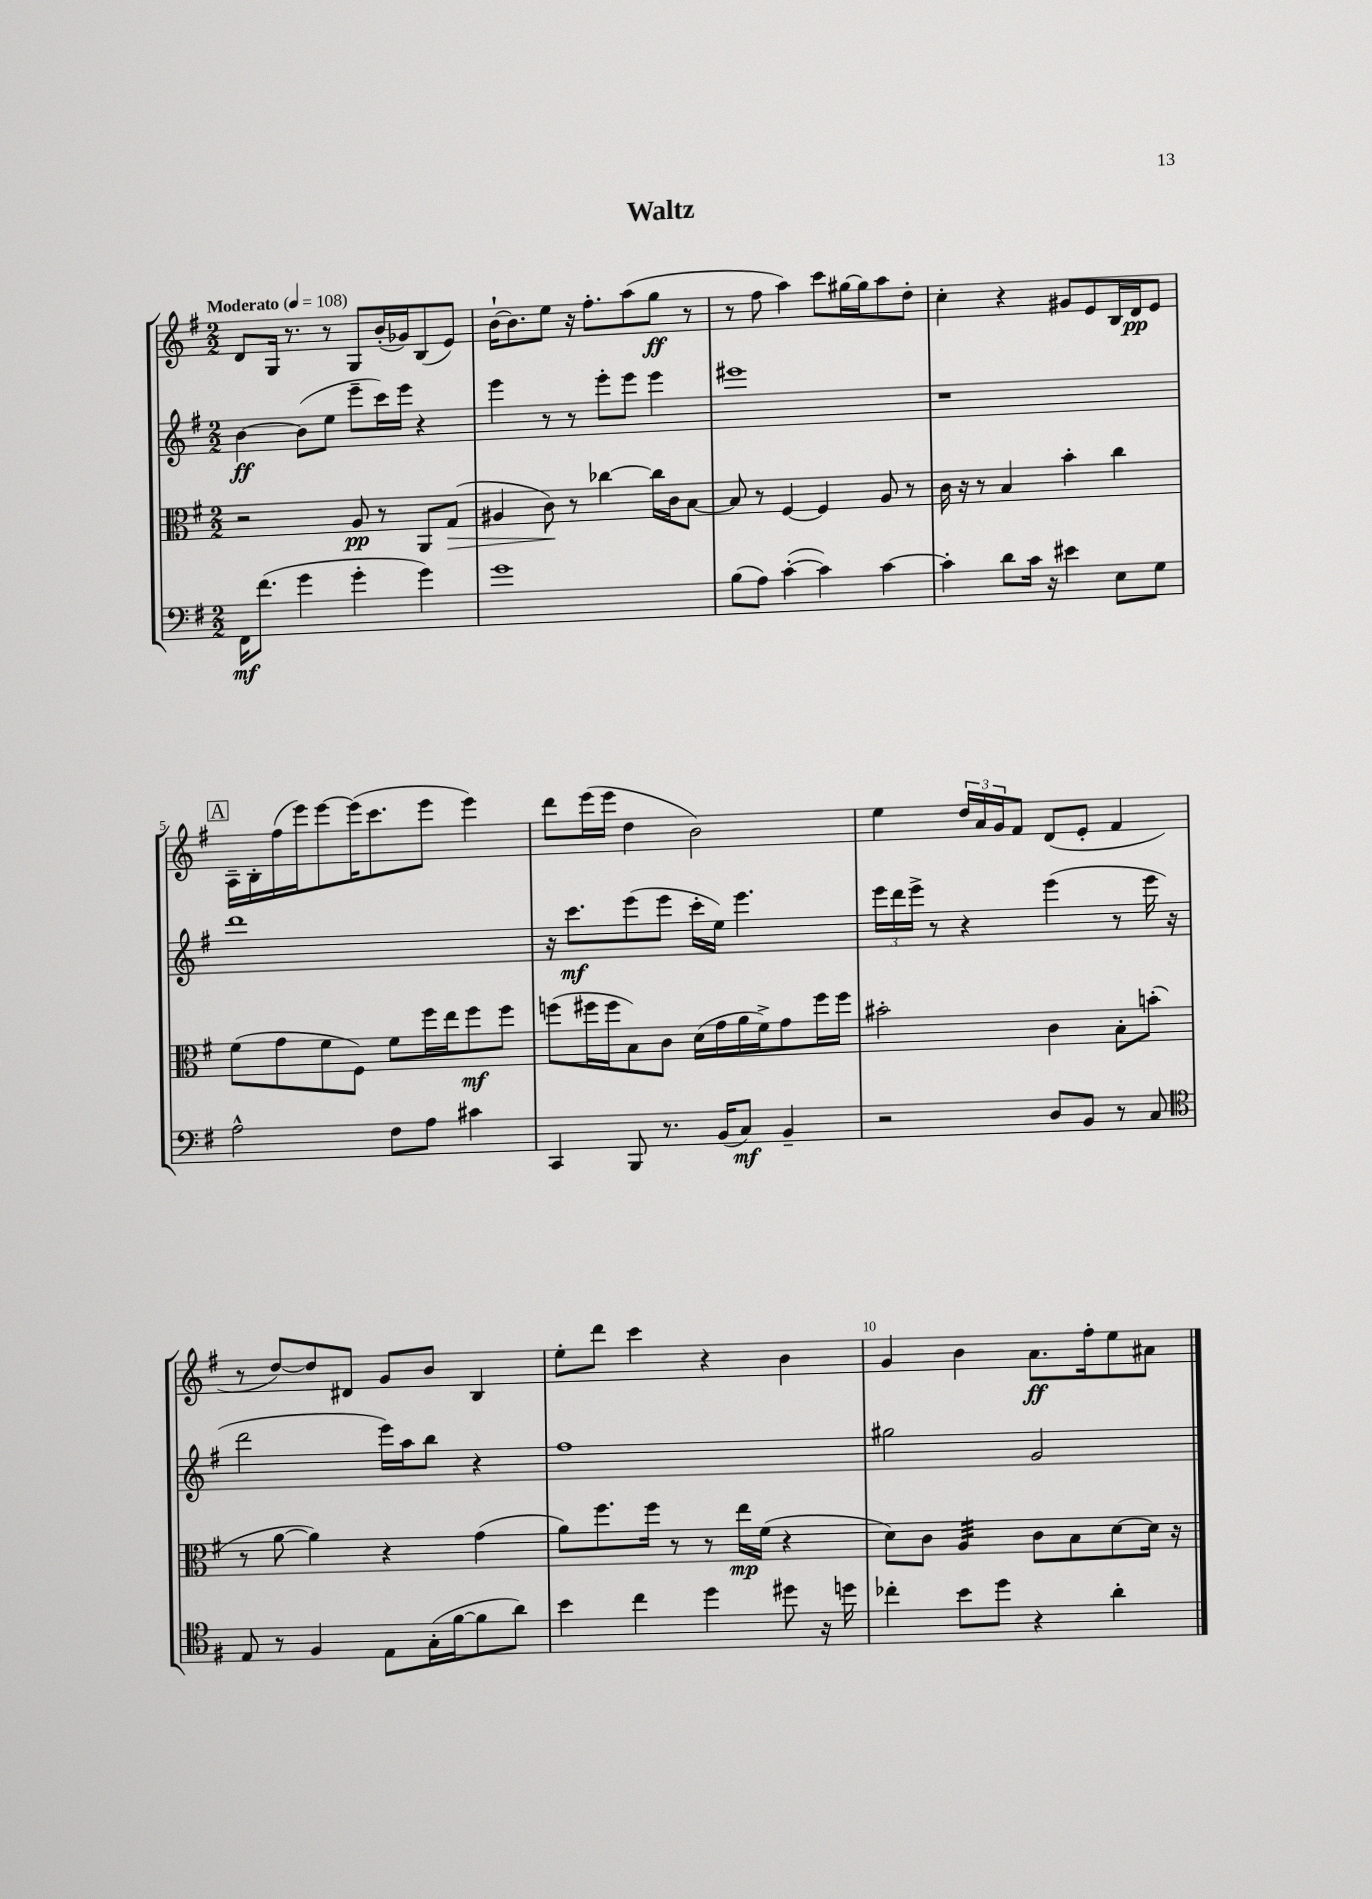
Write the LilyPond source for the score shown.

\header { title = "Waltz" }
<<
\new StaffGroup <<
\new Staff = "s0" {
    \clef treble \key g \major \numericTimeSignature \time 2/2 \tempo "Moderato" 4 = 108
    d'8 g16 r8. r8 g8 b'16-.( ges'16) b8( e'8) |
    b'16~-! b'8. e''8 r16 fis''8.-. a''8( g''8\ff r8 |
    r8 fis''8 a''4) c'''8 gis''16~ gis''16 a''8 d''8-. |
    c''4-. r4 gis'8 e'8 b16 d'16\pp e'8 |
    \mark \markup { \box "A" } a16-- b16-. fis''16( e'''16) e'''8~ e'''16( c'''8. e'''8 e'''4) |
    d'''8 e'''16( e'''16 d''4 b'2) |
    e''4 \tuplet 3/2 { d''16 a'16 g'16 } fis'8 d'8( e'8-. fis'4 |
    r8 d''8~) d''8 dis'8 g'8 b'8 b4 |
    e''8-. d'''8 c'''4 r4 b'4 |
    g'4 b'4 a'8.\ff fis''16-. e''8 ais'8 \bar "|." |
}
\new Staff = "s1" {
    \clef treble \key g \major \numericTimeSignature \time 2/2
    b'4~\ff b'8( e''8 e'''8-- c'''16) e'''16 r4 |
    e'''4 r8 r8 e'''8-. e'''8 e'''4 |
    eis'''1 |
    r1 |
    \mark \markup { \box "A" } d'''1 |
    r16 c'''8.\mf e'''8( e'''8 c'''16-. e''16) e'''4. |
    \tuplet 3/2 { e'''16 d'''16 e'''16-> } r8 r4 e'''4( r8 e'''16 r16 |
    d'''2 e'''16) a''16 b''8 r4 |
    fis''1 |
    gis''2 g'2 \bar "|." |
}
\new Staff = "s2" {
    \clef alto \key g \major \numericTimeSignature \time 2/2
    r2 a8\pp r8 a,8 g8\>( |
    ais4 c'8\!) r8 ces''4~ ces''16 c'16 b8~ |
    b8 r8 fis4~ fis4 a8 r8 |
    c'16 r16 r8 b4 b'4-. c''4 |
    \mark \markup { \box "A" } fis'8( g'8 fis'8 fis8) fis'8 fis''16 e''16 fis''8\mf fis''8 |
    f''8( fis''16 fis''16 b8) c'8 d'16( g'16 a'16 fis'16->) g'8 fis''16 fis''16 |
    bis'2-. c'4 b8-. b'8-.( |
    r8 a'8~ a'4) r4 g'4( |
    a'8) fis''8. fis''16 r8 r8 e''16\mp fis'16( r4 |
    d'8) c'8 a4:32 c'8 b8 d'8~ d'16 r16 \bar "|." |
}
\new Staff = "s3" {
    \clef bass \key g \major \numericTimeSignature \time 2/2
    fis,16\mf fis'8.( g'4 g'4-. g'4) |
    g'1 |
    b8( a8) c'4~-.( c'4) c'4~ |
    c'4-. d'8 c'16 r16 eis'4 e8 g8 |
    \mark \markup { \box "A" } a2-^ fis8 a8 cis'4 |
    c,4 b,,8 r8. b,16( c8\mf) b,4-- |
    r2 d8 b,8 r8 c8 |
    \clef tenor e8 r8 fis4 e8 g16-.( fis'16~ fis'8 a'8) |
    b'4 c''4 d''4 dis''8 r16 d''16 |
    ces''4-. b'8 d''8 r4 a'4-. \bar "|." |
}
>>
>>
\layout { \context { \Score \override BarNumber.break-visibility = ##(#f #t #t) barNumberVisibility = #(every-nth-bar-number-visible 5) } }
